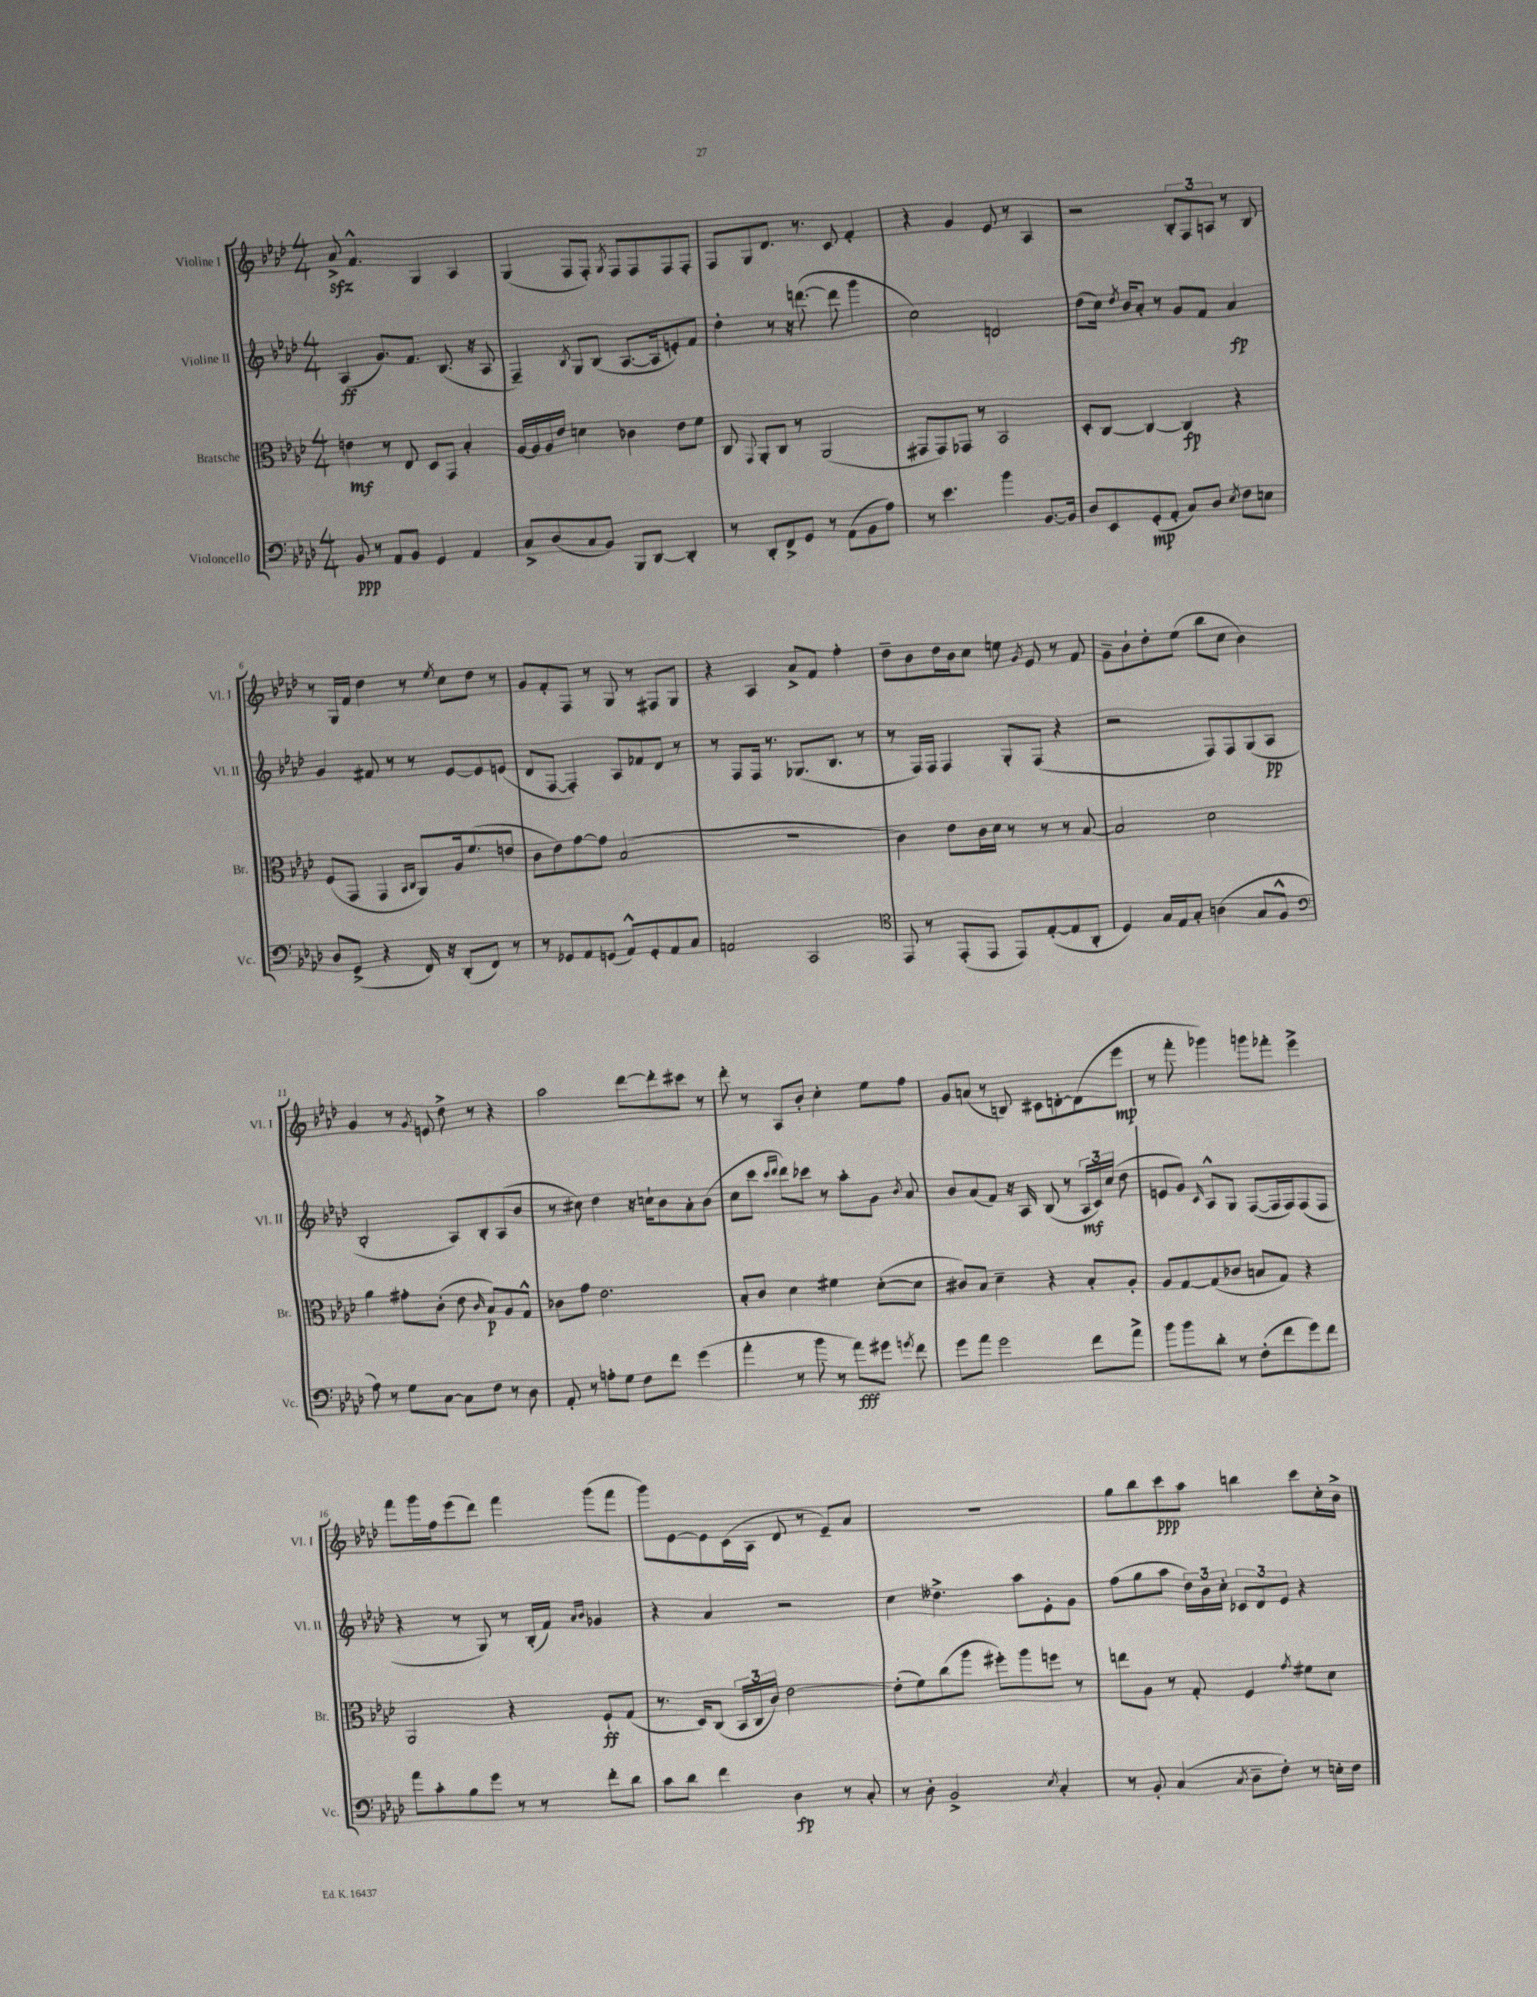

**kern	**kern	**kern	**kern
*staff4	*staff3	*staff2	*staff1
*clefF4	*clefC3	*clefG2	*clefG2
*k[b-e-a-d-]	*k[b-e-a-d-]	*k[b-e-a-d-]	*k[b-e-a-d-]
*M4/4	*M4/4	*M4/4	*M4/4
8BB-	4e	(4A-	8a-^
8r	.	.	4.f^^
8AA-	8r	8.g)	.
8BB-	8E-	.	.
.	.	8.f	.
4GG	8D-	.	4G
.	8GG	(8.B-	.
4AA-	4B-'	.	4A-
.	.	16r	.
.	.	8A-	.
=	=	=	=
8C^	[16A-	4F~)	(4G
.	16A-]	.	.
(8D-	16A-	.	.
.	16e-	.	.
.	.	8qB-	.
8C	4d	8G	8F
8BB-)	.	(8B-	8F')
.	.	.	8qG
8BBB-	4c-	[8.A-	8F
[8DD-	.	.	8F
.	.	16A-]	.
4DD-']	8e-	8e')	8F
.	8f	8f	8F'
=	=	=	=
8r	8C	4dd-'	8F
.	8qqGG	.	.
8DD-'	8AA-'	.	8G
8FF^	8C	8r	8.d-
8GG	8r	16r	.
.	.	([8.ddd	8.r
8r	(2AA-	.	.
(8AA-	.	8ddd]	8c
8BB-	.	4ggg	4f'
8A-)	.	.	.
=	=	=	=
8r	8GG#	2cc)	4r
4.e-	8GG#)	.	.
.	8GG-	.	4g
.	8r	.	.
4b-	2BB-	2d	8e-
.	.	.	8r
[8.BB-	.	.	4A-
16BB-]	.	.	.
=	=	=	=
8D-	8D-'	(8dd-	2r
8EE-	[8C	16cc)	.
.	.	8qdd-	.
.	.	16b-	.
(8GG'	4C_	8a-'	.
8AA-'	.	8r	.
8C)	4C]	8g	12B-'
.	.	.	12F
8D-	.	8f	.
.	.	.	12A
8qE-	.	.	.
8F	4r	4a-	8r
8E	.	.	8B-
=	=	=	=
8D-	(8F	4g	8r
(8GG^	8GG	.	16G
.	.	.	16f
4r	4GG	8f#	4dd-
.	.	8r	.
.	16qqBB-	.	.
.	16qqC	.	.
16FF)	8AA-)	8r	8r
16r	.	.	.
.	.	.	8qee-
(8DD-'	16A-	[8e-	8cc
.	(8.f	.	.
8FF)	.	8e-]	8dd-
8r	8e	(8e	8r
=	=	=	=
8r	8c	8d-	8g
8GG-	8e-)	[8F	8f'
8AA-	[8g	4F'])	8F
(8GG	8g]	.	8r
8AA-^^)	(2B-	8A-	8G
8GG'	.	8f-	8r
8AA-	.	8d-	8F#
8C	.	8r	8G
=	=	=	=
2AA	1r	8r	4r
.	.	8F	.
.	.	16F	4A-
.	.	8.r	.
2CC	.	(8.G-	8a-^
.	.	.	8f
.	.	8.B-	.
.	.	.	4ff'
.	.	8r	.
=	=	=	=
*clefC4	*	*	*
8EE-	4c)	8r	8dd-~
8r	.	16F)	8b-
.	.	16F	.
(8EE-'	8e-	4F	16dd-
.	.	.	16b-
8EE-	16c	.	8cc
.	16d-	.	.
8EE-)	8r	8G'	8ee
.	.	.	8qg
([8E-'	8r	(8F	8e-
8E-]	8r	4r	8r
8AA-'	[8B-	.	8f
=	=	=	=
4D-)	2B-]	2r	8g~
.	.	.	8b-`
16G	.	.	8dd-'
16E-	.	.	.
8G'	.	.	(8ee-
(4A	2d-	8F)	8bb-
.	.	8F	8cc
8G	.	(8G	4b-)
8F^^	.	8A-	.
=	=	=	=
*clefF4	*	*	*
8A-)	4a-	2B-'	4g
8r	.	.	.
8G	8g#'	.	8r
.	.	.	8qg
[8C	(8c'	.	8e
8C]	8e-	8A-)	8dd-^
.	16qqc	.	.
8F	8B-)	8B-'	8r
8r	8A-	(8A-	4r
8D-	8G^^	8b-	.
=	=	=	=
8AA-'	8c-	8r	2aa-
8r	8g	8cc#)	.
8A'	2.e-	4dd-	.
8G	.	.	.
8F	.	16r	[8ddd-
.	.	16cc`	.
8f	.	8b-	8ddd-']
(4g	.	8a-'	8ccc#
.	.	(8b-	8r
=	=	=	=
4a-'	8B-'	8cc	8ddd-'
.	8c	8ccc	8r
.	.	16qqccc	.
.	.	16qqddd-	.
8r	4d-	8ddd-)	8A-
8b-	.	8ccc-	8b-'
8r	4f#	8r	4cc'
8a-)	.	8aa-'	.
8g#	([8d-'	8g	8ee-
8qg	.	8qb-	.
8f	8d-]	8a-	8ff
=	=	=	=
8g	8c#)	8b-	8g
8a-	8B-	(8a-	(8a
2g	4d-~	8f)	8r
.	.	16r	8B)
.	.	16A-	.
.	4r	(8B-	8c#
.	.	8r	[8d'
8f	8B-'	24A-	(8d]
.	.	24c)	.
.	.	(24cc	.
8a-^	8A-'	8dd-	8eee-
=	=	=	=
8b-	8A-	8e	8r
8b-	[8G	8g)	8fff'
.	.	16qqc	.
8d-'	(8G]	8A-^^	4ggg-)
8r	8c-	8G	.
(8F'	8B	([8F	8ggg
8f	8G)	16F]	8fff-'
.	.	16F)	.
8g)	4r	(8F	4eee-^
8f	.	8F	.
=	=	=	=
8a-	2AA-	4r	8fff
8c'	.	.	16ggg
.	.	.	16ff
8B-	.	8r	(8eee-
8g	.	8G)	8ddd-)
8r	4r	8r	4fff
8r	.	(16B-'	.
.	.	16f)	.
.	.	16qqa-	.
.	.	16qqb-	.
8f'	8F`	4g-	(8ggg
8d-	(8G	.	8fff
=	=	=	=
8c	8.r	4r	8ggg)
8d-	.	.	[8e-
.	16D-)	.	.
4f	(8C	4a-	8e-]
.	24BB-	.	(16c
.	24C	.	.
.	.	.	16A-
.	24c)	.	.
4D-	[2e-	2r	8d-
.	.	.	8r
8r	.	.	8e-~)
8C'	.	.	8a-
=	=	=	=
8r	(8e-']	4cc	1r
8D-'	8f)	.	.
2BB-^	(8cc	4.dd--^	.
.	8aa-	.	.
.	8ff#')	.	.
.	8aa-	8aa-	.
8qE-	.	.	.
4C'	8ff	8e-'	.
.	8r	8g	.
=	=	=	=
8r	8ee	(8ff	8gg
8BB-'	8A-	8gg	8bb-
(4C	8r	8aa-	8ccc
.	8G'	24dd-)	8aa-
.	.	24b-	.
.	.	24cc'	.
8qC	.	.	.
8D-~	4F	12c-	4bb
.	.	12d-	.
8F')	.	.	.
.	.	12e-	.
.	8qg	.	.
8r	8f#	4r	8ccc
16E'	8d-	.	16cc'
16F	.	.	16b-^
==	==	==	==
*-	*-	*-	*-
